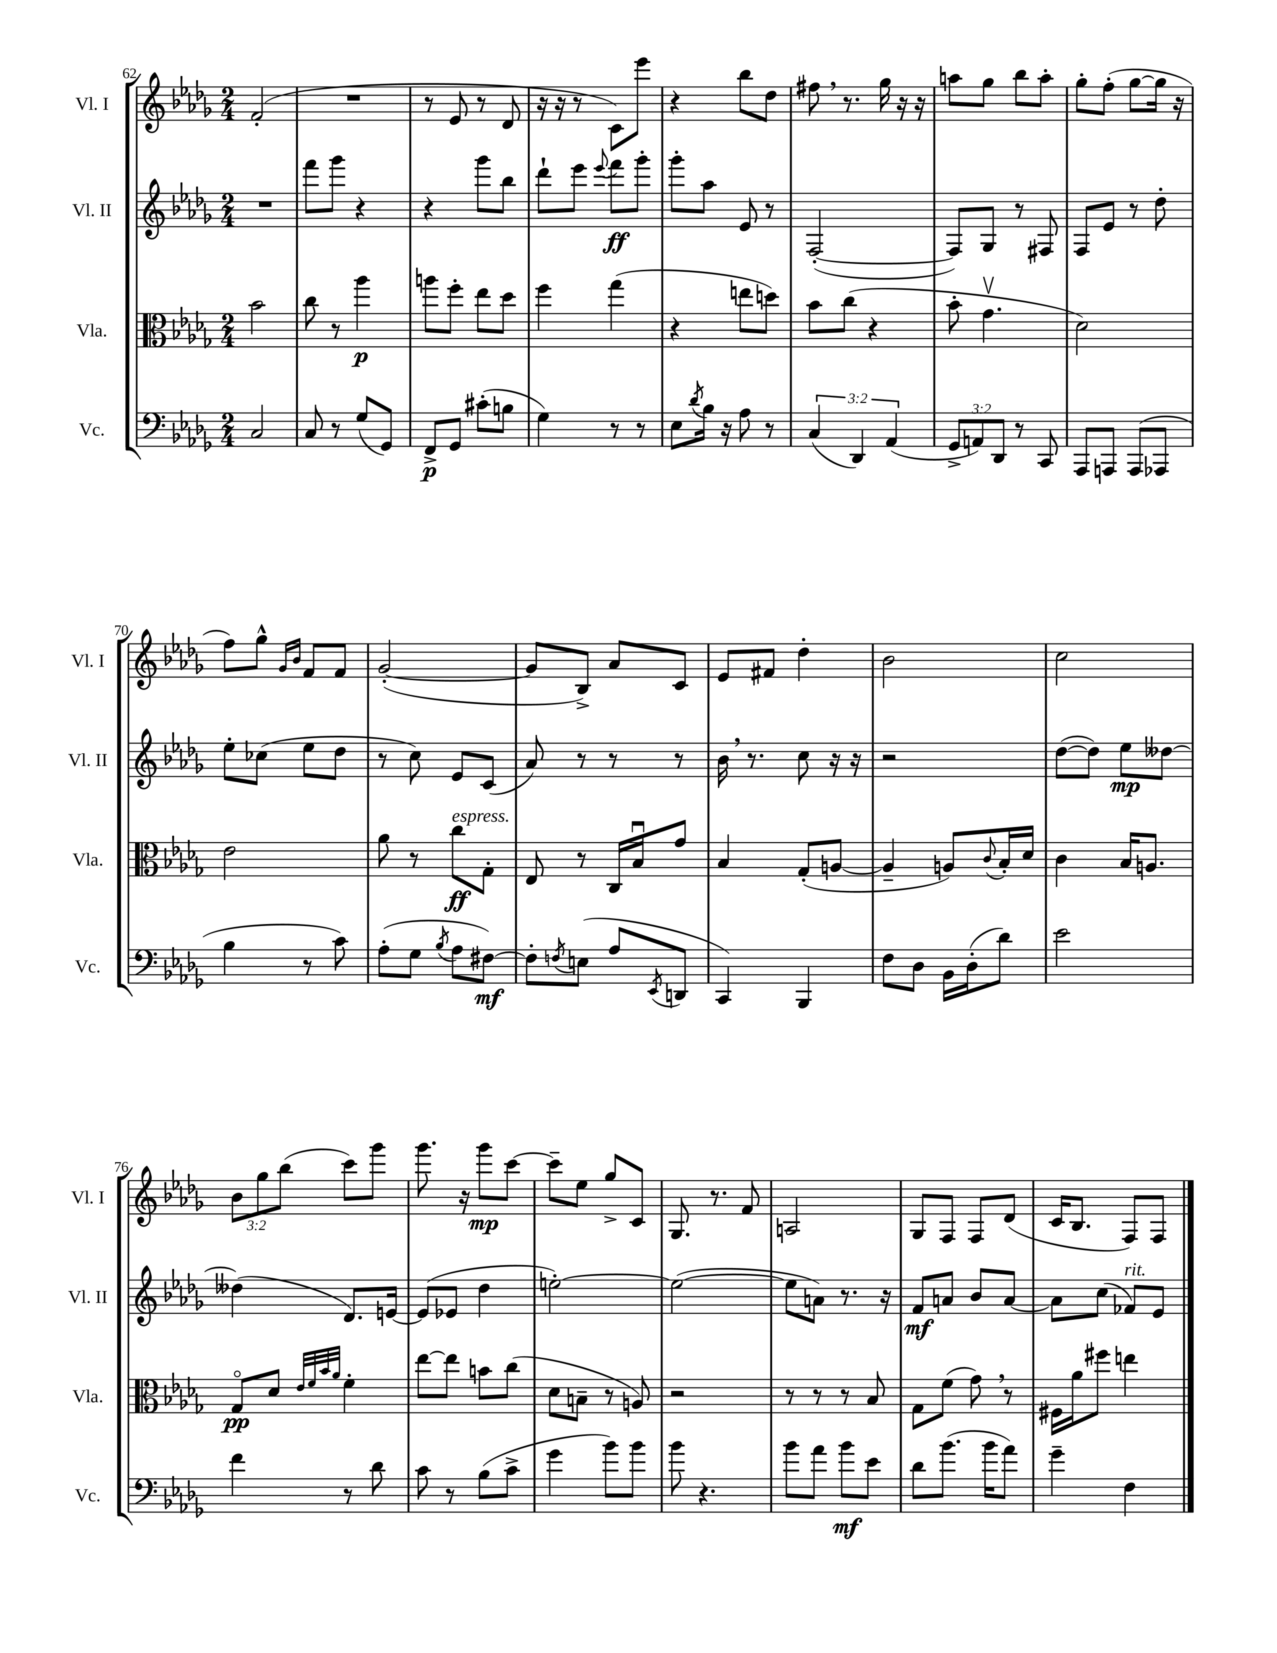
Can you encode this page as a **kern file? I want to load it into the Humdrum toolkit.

**kern	**dynam	**kern	**dynam	**kern	**dynam	**kern	**dynam
*part4	*part4	*part3	*part3	*part2	*part2	*part1	*part1
*staff4	*staff4	*staff3	*staff3	*staff2	*staff2	*staff1	*staff1
*I"Vc.	*	*I"Vla.	*	*I"Vl. II	*	*I"Vl. I	*
*I'Vc.	*	*I'Vla.	*	*I'Vl. II	*	*I'Vl. I	*
*clefF4	*	*clefC3	*	*clefG2	*	*clefG2	*
*k[b-e-a-d-g-]	*	*k[b-e-a-d-g-]	*	*k[b-e-a-d-g-]	*	*k[b-e-a-d-g-]	*
*M2/4	*	*M2/4	*	*M2/4	*	*M2/4	*
=62	=62	=62	=62	=62	=62	=62	=62
2C/	.	2b-\	.	2r	.	(2f'/	.
=63	=63	=63	=63	=63	=63	=63	=63
8C/	.	8cc\	.	8fff\L	.	2r	.
8r	.	8r	.	8ggg-\J	.	.	.
(8G-/L	.	4aa-\	p	4r	.	.	.
8GG-/J)	.	.	.	.	.	.	.
=64	=64	=64	=64	=64	=64	=64	=64
8FF^/L	p	8aan\L	.	4r	.	8r	.
8GG-/J	.	8ff'\J	.	.	.	8e-/	.
(8c#X'\L	.	8ee-\L	.	8ggg-\L	.	8r	.
8Bn\J	.	8dd-\J	.	8bb-\J	.	8d-/	.
=65	=65	=65	=65	=65	=65	=65	=65
4G-\)	.	4ff\	.	8ddd-`\L	.	16r	.
.	.	.	.	.	.	16r	.
.	.	.	.	8eee-\J	.	8r	.
.	.	.	.	8qqeee-/	.	.	.
8r	.	(4gg-\	.	8fff\L	ff	8c\L)	.
8r	.	.	.	8ggg-'\J	.	8eee-\J	.
=66	=66	=66	=66	=66	=66	=66	=66
8E-\L	.	4r	.	8ggg-'\L	.	4r	.
8qd-/	.	.	.	.	.	.	.
16B-\Jk	.	.	.	8aa-\J	.	.	.
16r	.	.	.	.	.	.	.
8A-\	.	8een\L	.	8e-/	.	8bb-\L	.
8r	.	8ddn\J)	.	8r	.	8dd-\J	.
=67	=67	=67	=67	=67	=67	=67	=67
(6C/	.	8b-\L	.	([2F'/	.	8ff#X,\	.
.	.	(8cc\J	.	.	.	8.r	.
6DD-/)	.	.	.	.	.	.	.
.	.	4r	.	.	.	.	.
.	.	.	.	.	.	16gg-\	.
(6AA-/	.	.	.	.	.	.	.
.	.	.	.	.	.	16r	.
.	.	.	.	.	.	16r	.
=68	=68	=68	=68	=68	=68	=68	=68
12GG-^/L	.	8b-'\	.	8F/L])	.	8aan\L	.
12AAn/)	.	.	.	.	.	.	.
.	.	4.g-v\	.	8G-/J	.	8gg-\J	.
12DD-/J	.	.	.	.	.	.	.
8r	.	.	.	8r	.	8bb-\L	.
8CC/	.	.	.	8F#X/	.	8aa'\J	.
=69	=69	=69	=69	=69	=69	=69	=69
8AAA-/L	.	2d-\)	.	8F/L	.	8gg-'\L	.
8AAAn/J	.	.	.	8e-/J	.	(8ff'\J	.
(8AAA/L	.	.	.	8r	.	[8gg-\L	.
8AAA-X/J	.	.	.	8dd-'\	.	16gg-\Jk]	.
.	.	.	.	.	.	16r	.
!!LO:LB:g=z
=70	=70	=70	=70	=70	=70	=70	=70
4B-\	.	2e-\	.	8ee-'\L	.	8ff\L)	.
.	.	.	.	(8cc-X\J	.	8gg-^^\J	.
.	.	.	.	.	.	16qqg-/LL	.
.	.	.	.	.	.	16qqb-/JJ	.
8r	.	.	.	8ee-\L	.	8f/L	.
8c\)	.	.	.	8dd-\J	.	8f/J	.
=71	=71	=71	=71	=71	=71	=71	=71
(8A-'\L	.	8a-\	.	8r	.	([2g-'/	.
8G-\J	.	8r	.	8cc\)	.	.	.
8qB-/	.	.	.	.	.	.	.
!	!	!LO:TX:a:i:t=espress.	!	!	!	!	!
8A-\L	.	8cc\L	ff	8e-/L	.	.	.
[8F#X\J)	mf	8G-'\J	.	(8c/J	.	.	.
=72	=72	=72	=72	=72	=72	=72	=72
8F#'\L]	.	8E-/	.	8a-/)	.	8g-/L]	.
8qFn/	.	.	.	.	.	.	.
(8En\J	.	8r	.	8r	.	8B-^/J)	.
8A-/L	.	16C/LL	.	8r	.	8a-/L	.
.	.	16B-u/J	.	.	.	.	.
8qEE-/	.	.	.	.	.	.	.
8DDn/J	.	8g-/J	.	8r	.	8c/J	.
=73	=73	=73	=73	=73	=73	=73	=73
4CC/)	.	4B-/	.	16b-,\	.	8e-/L	.
.	.	.	.	8.r	.	.	.
.	.	.	.	.	.	8f#X/J	.
4BBB-/	.	(8G-'/L	.	8cc\	.	4dd-'\	.
.	.	[8An/J	.	16r	.	.	.
.	.	.	.	16r	.	.	.
=74	=74	=74	=74	=74	=74	=74	=74
8F\L	.	4A~/]	.	2r	.	2b-\	.
8D-\J	.	.	.	.	.	.	.
16BB-\LL	.	8An/L)	.	.	.	.	.
(16D-'\J	.	.	.	.	.	.	.
.	.	8qqc/	.	.	.	.	.
8d-\J)	.	16B-'/L	.	.	.	.	.
.	.	16d-/JJ	.	.	.	.	.
=75	=75	=75	=75	=75	=75	=75	=75
2e-\	.	4c\	.	([8dd-\L	.	2cc\	.
.	.	.	.	8dd-\J])	.	.	.
.	.	16B-/KL	.	8ee-\L	mp	.	.
.	.	8.An/J	.	.	.	.	.
.	.	.	.	[8dd--X\J	.	.	.
!!LO:LB:g=z
=76	=76	=76	=76	=76	=76	=76	=76
4f\	.	8G-/L	pp	(4dd--X\]	.	12b-\L	.
.	.	.	.	.	.	12gg-\	.
.	.	8d-/J	.	.	.	.	.
.	.	.	.	.	.	(12bb-\J	.
.	.	32qqe-/LLL	.	.	.	.	.
.	.	32qqf/	.	.	.	.	.
.	.	32qqb-/	.	.	.	.	.
.	.	32qqa-/JJJ	.	.	.	.	.
8r	.	4f'\	.	8.d-/L)	.	8ccc\L)	.
8d-\	.	.	.	.	.	8ggg-\J	.
.	.	.	.	[16en/Jk	.	.	.
=77	=77	=77	=77	=77	=77	=77	=77
8c\	.	[8ee-\L	.	(8e/L]	.	8.ggg-\	.
8r	.	8ee-\J]	.	8e-X/J	.	.	.
.	.	.	.	.	.	16r	.
(8B-\L	.	8bn\L	.	4dd-\	.	8ggg-\L	mp
8c^\J	.	(8cc\J	.	.	.	[8ccc\J	.
=78	=78	=78	=78	=78	=78	=78	=78
4g-\	.	8d-\L	.	[2een'\)	.	8ccc~\L]	.
.	.	8Bn~\J	.	.	.	8ee-\J	.
8b-\L)	.	8r	.	.	.	8gg-^/L	.
8b-\J	.	8An/)	.	.	.	8c/J	.
=79	=79	=79	=79	=79	=79	=79	=79
8b-\	.	2r	.	(2ee\_	.	8.G-/	.
4.r	.	.	.	.	.	.	.
.	.	.	.	.	.	8.r	.
.	.	.	.	.	.	8f/	.
=80	=80	=80	=80	=80	=80	=80	=80
8b-\L	.	8r	.	8ee\L]	.	2An/	.
8a-\J	.	8r	.	8an\J)	.	.	.
8b-\L	mf	8r	.	8.r	.	.	.
8e-\J	.	8B-/	.	.	.	.	.
.	.	.	.	16r	.	.	.
=81	=81	=81	=81	=81	=81	=81	=81
8d-\L	.	8G-\L	.	8f/L	mf	8G-/L	.
(8.b-\J	.	(8f\J	.	8an/J	.	8F/J	.
.	.	8g-,\)	.	8b-/L	.	8F/L	.
16b-\KL	.	.	.	.	.	.	.
8a-\J)	.	8r	.	[8a/J	.	(8d-/J	.
=82	=82	=82	=82	=82	=82	=82	=82
4g-~\	.	16F#X\LL	.	8a\L]	.	16c/KL	.
.	.	16a-\J	.	.	.	8.B-/J	.
.	.	8ff#X\J	.	(8cc\J	.	.	.
!	!	!	!	!LO:TX:a:i:t=rit.	!	!	!
4F\	.	4een\	.	8f-X/L)	.	8F/L)	.
.	.	.	.	8e-/J	.	8F/J	.
==	==	==	==	==	==	==	==
*-	*-	*-	*-	*-	*-	*-	*-
